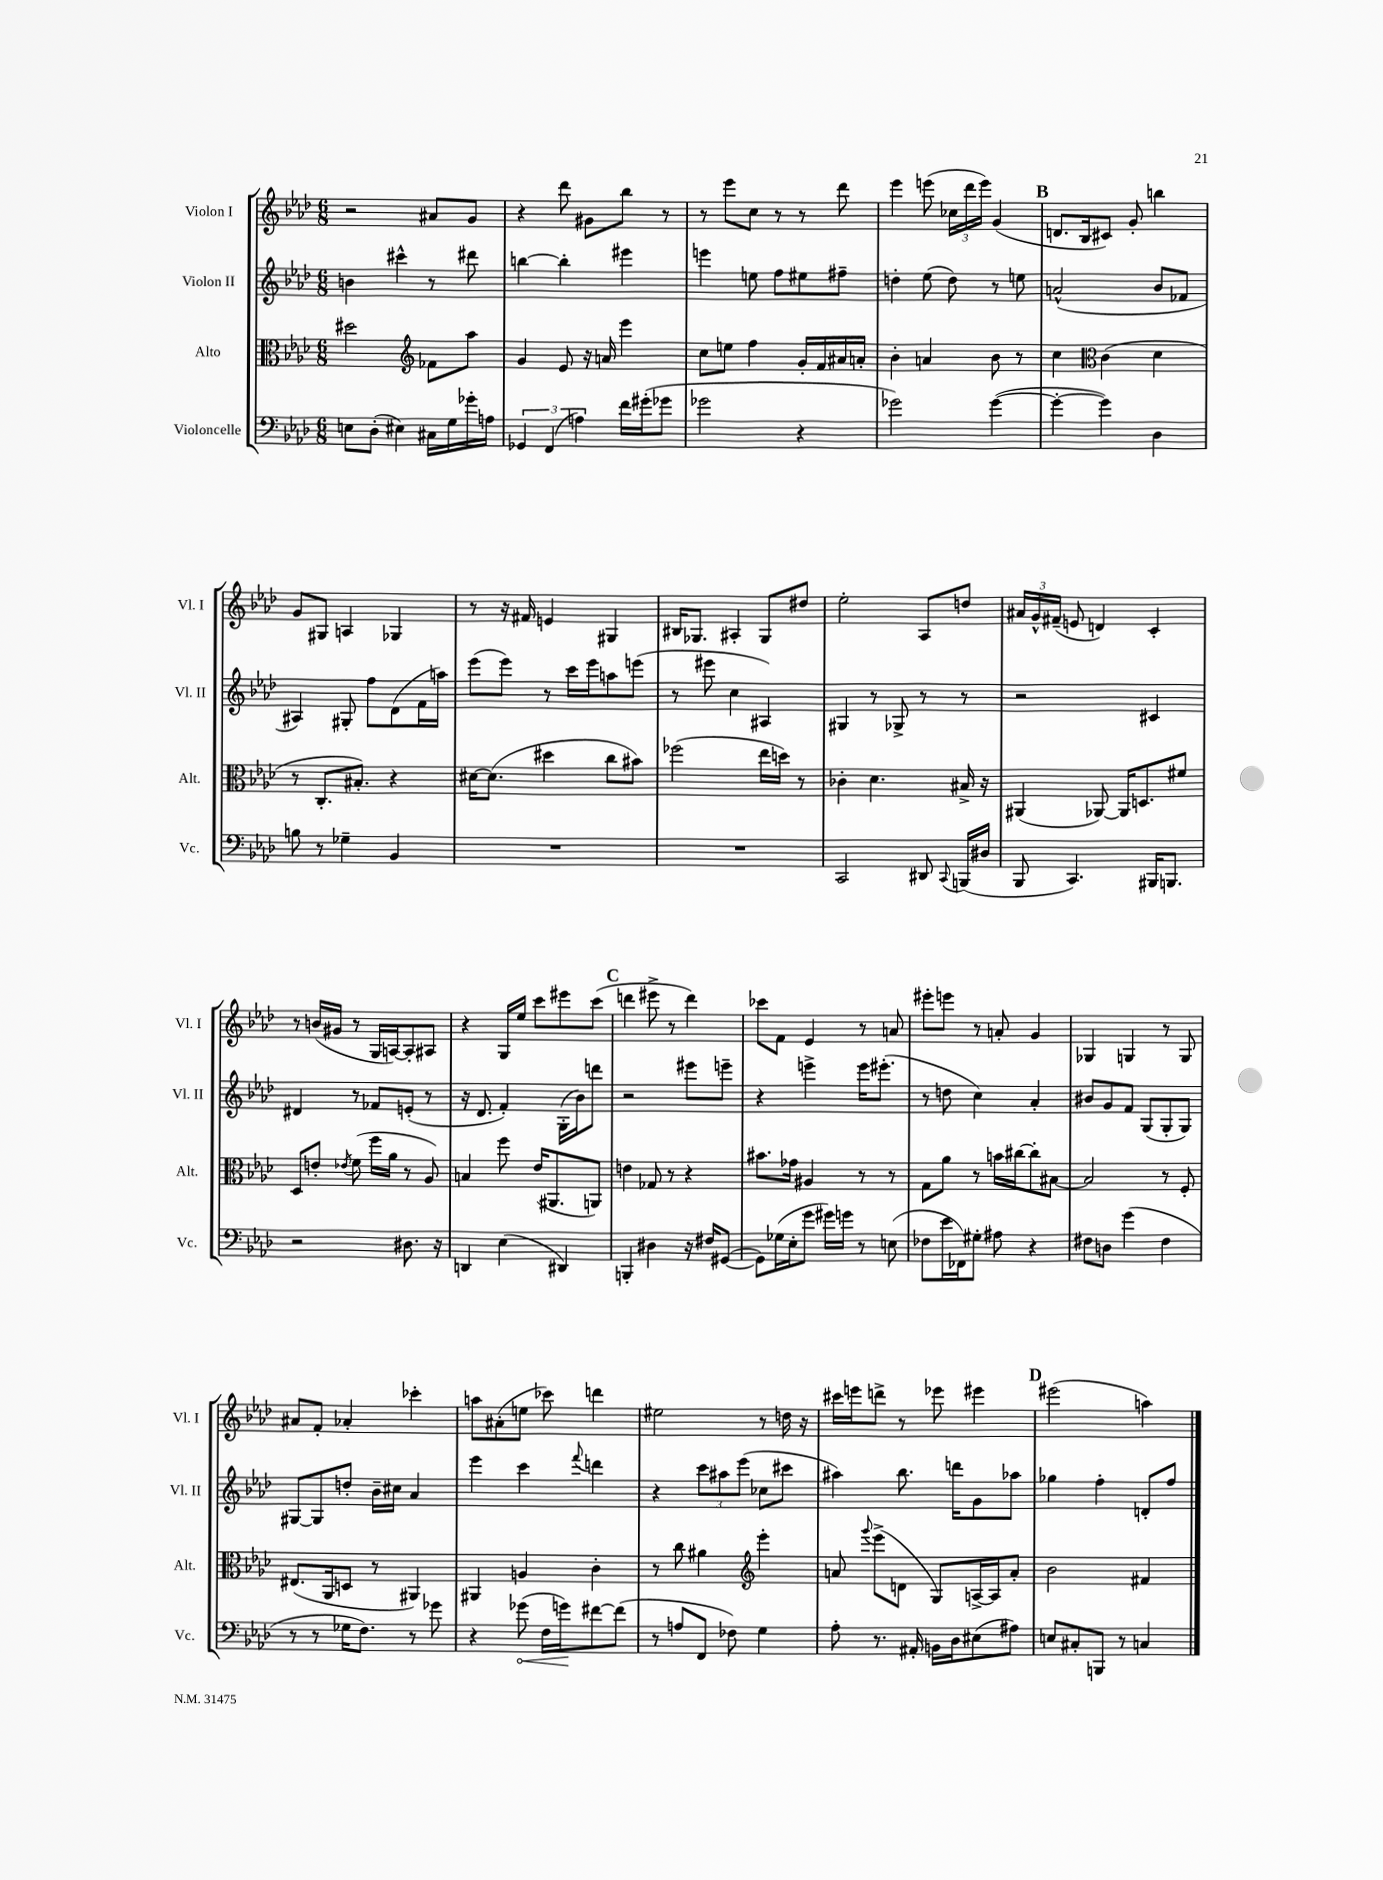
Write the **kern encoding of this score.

**kern	**kern	**kern	**kern
*staff4	*staff3	*staff2	*staff1
*clefF4	*clefC3	*clefG2	*clefG2
*k[b-e-a-d-]	*k[b-e-a-d-]	*k[b-e-a-d-]	*k[b-e-a-d-]
*M6/8	*M6/8	*M6/8	*M6/8
8E\L	2dd#\	4b\	2r
(8D-'\J	.	.	.
4E#\)	.	4ccc#^^\	.
*	*clefG2	*	*
16C#\LL	8f-\L	8r	8a#/L
16G\	.	.	.
16g-'\	8aa-\J	8ddd#\	8g/J
16A\JJ	.	.	.
=	=	=	=
6GG-/	4g/	[4bb\	4r
(6FF/	.	.	.
.	8e-/	4bb'\]	8ddd-\
6A\)	.	.	.
.	16r	.	8g#\L
.	16a/	.	.
16f\LL	4eee-\	4eee#\	8bb-\J
(16g#'\J	.	.	.
8g-\J	.	.	8r
=	=	=	=
2g-\	8cc\L	4eee\	8r
.	8ee\J	.	8eee-\L
.	4ff\	8ee\	8cc\J
.	.	8ff\L	8r
4r	16g'/LL	8ee#\	8r
.	16f/	.	.
.	16a#/	8ff#~\J	8ddd-\
.	16a'/JJ	.	.
=	=	=	=
2g-\)	4b-'\	4dd'\	4eee-\
.	4a/	(8ee-\	(8eee\
.	.	8dd\)	24cc-\LL
.	.	.	24ddd-\
.	.	.	24eee\JJ)
([4g-\	8b-\	8r	(4g/
.	8r	8ee\	.
=	=	=	=
4g-'\_	4cc\	(2a^^/	8.d/L
.	.	.	16B-/k
*	*clefC3	*	*
4g-\])	(4c\	.	8c#/J)
.	.	.	8g'/
4D-\	4d-\	8b-/L	4bb\
.	.	8f-/J	.
=	=	=	=
8B\	8r	4A#/)	8g/L
8r	8.C'/L	.	8G#/J
4G-~\	.	8G#'/	4A/
.	8.B#'/J)	.	.
.	.	8ff\L	.
4BB-/	4r	(8d-\	4G-/
.	.	16f\L	.
.	.	16aa\JJ)	.
=	=	=	=
2.r	[16d#\LK	(8eee-\L	8r
.	(8.d#\]J	.	.
.	.	8eee-\J)	16r
.	.	.	16f#/
.	4dd#\	8r	4e/
.	.	16ccc\LL	.
.	.	16eee-\J	.
.	8cc\L	8aa\	4G#/
.	8b#\J)	(8eee\J	.
=	=	=	=
2.r	(2ff-\	8r	16B#/LK
.	.	.	8.G-/J
.	.	8eee#\	.
.	.	4cc\	4A#'/
.	16ee-\LL	4A#/)	8G-/L
.	16dd\JJ)	.	.
.	8r	.	8dd#/J
=	=	=	=
2CC/	4c-'\	4G#/	2ee-'\
.	4.d-\	8r	.
.	.	8G-^/	.
8DD#/	.	8r	8A-/L
8qqCC/	.	.	.
(16BBB/LL	16B#^/	8r	8dd/J
16D#/JJ	16r	.	.
=	=	=	=
8BBB-/	(4AA#/	2r	24a#/LL
.	.	.	24g^^/
.	.	.	(24f#~/JJ
4.CC/)	.	.	8e/
.	[8AA-/)	.	4d/)
.	16AA-/]LK	.	.
.	8.D/	.	.
16BBB#/LK	.	4c#/	4c'/
8.BBB/J	.	.	.
.	8f#/J	.	.
=	=	=	=
2r	8D-/L	4d#/	8r
.	8e'/J	.	(16b/LL
.	.	.	16g#/JJ
.	8qe-/	.	.
.	(8f\	8r	8r
.	16ff\LL	8f-/L	16G/LL
.	16a-\JJ	.	[16A/J)
8.D#\	8r	(8e'/J	8A'/]
.	8A-/)	8r	8A#/J
16r	.	.	.
=	=	=	=
4DD/	4B/	16r	4r
.	.	8.d-/	.
(4E-\	8ff\	4f'/)	16G/LL
.	.	.	16ee-/JJ
.	(16e-/LK	.	8ccc\L
.	8.AA#/	.	.
4DD#/)	.	(16G'\LL	8eee#\
.	.	16b-\J)	.
.	8AA/J)	8ddd\J	(8ccc\J
=	=	=	=
4BBB'/	4e\	2r	4ddd\
4D#\	8G-/	.	8eee#^\
.	8r	.	8r
16r	4r	8eee#\L	4ddd\)
16F#/LK	.	.	.
([8GG#/J	.	8eee~\J	.
=	=	=	=
8GG#\]L)	8.b#\L	4r	8ccc-\L
(16G-\L	.	.	8f\J
16E-'\J	16g-\Jk	.	.
8g\J	4A#/	4eee^\	4e-/
16g#\LL)	.	.	.
16g\JJ	.	.	.
8r	8r	16eee\LK	8r
.	.	(8.eee#'\J	.
(8E\	8r	.	8a/
=	=	=	=
8F-\L	8G\L	8r	8eee#'\L
16e-\L	8a-\J	8dd\	8eee\J
16FF-\J)	.	.	.
8G#'\J	8r	4cc\)	8r
8A#\	16b\LL	.	8a'/
.	[16cc#\J	.	.
4r	8cc#'\]	4a-'/	4g/
.	[8B#\J	.	.
=	=	=	=
8F#\L	2B#/]	8b#/L	4G-/
8D\J	.	8g/	.
(4g\	.	8f/J	4G/
.	.	(8G/L	.
4F#\	8r	8G'/	8r
.	8F'/	8G/J)	8G/
=	=	=	=
8r	(8.E#/L	[8G#/L	8a#/L
8r	.	8G#/]	8f'/J
.	16AA-/k	.	.
16G-\LK	8D/J	8dd'/J	4a-'/
8.F\J)	.	.	.
.	8r	16b-~\LL	.
.	.	16cc#\JJ	.
8r	4AA#/)	4a-/	4ccc-'\
8g-\	.	.	.
=	=	=	=
4r	4AA#/	4eee-\	8aa\L
.	.	.	(8a#'\
(8g-\	4A/	4ccc\	8ee\J
16F\LL	.	.	8ccc-\)
16g\J)	.	.	.
.	.	8qqfff/	.
[8f#\	4c'\	4ddd\	4ddd\
(8f#\]J	.	.	.
=	=	=	=
8r	8r	4r	2ee#\
8A/L	8cc\	.	.
8FF/J	4a#\	12ccc\L	.
.	.	12aa#\	.
8F-\)	.	.	.
.	.	(12eee-\J	.
*	*clefG2	*	*
4G\	4eee-'\	8cc-\L	8r
.	.	8ccc#\J	16dd\
.	.	.	16r
=	=	=	=
8A-'\	8a/	4aa#\)	16ccc#\LL
.	.	.	16eee\J
.	8qqggg/	.	.
8.r	(8eee-^\L	.	8ddd^\J
.	8d\J	8.bb-\	8r
16AA#'/	.	.	.
16BB\LL	8G/L)	.	8eee-\
16D-\J	.	16ddd\LK	.
(8E#\	[16A^/L	8g\	4eee#\
.	16A/]J	.	.
8A#\J)	8a'/J	8aa-\J	.
=	=	=	=
8E/L	2b-\	4gg-\	(2eee#\
8C#'/	.	.	.
8BBB/J	.	4ff'\	.
8r	.	.	.
4C/	4f#/	8d'/L	4aa\)
.	.	8ff/J	.
==	==	==	==
*-	*-	*-	*-
